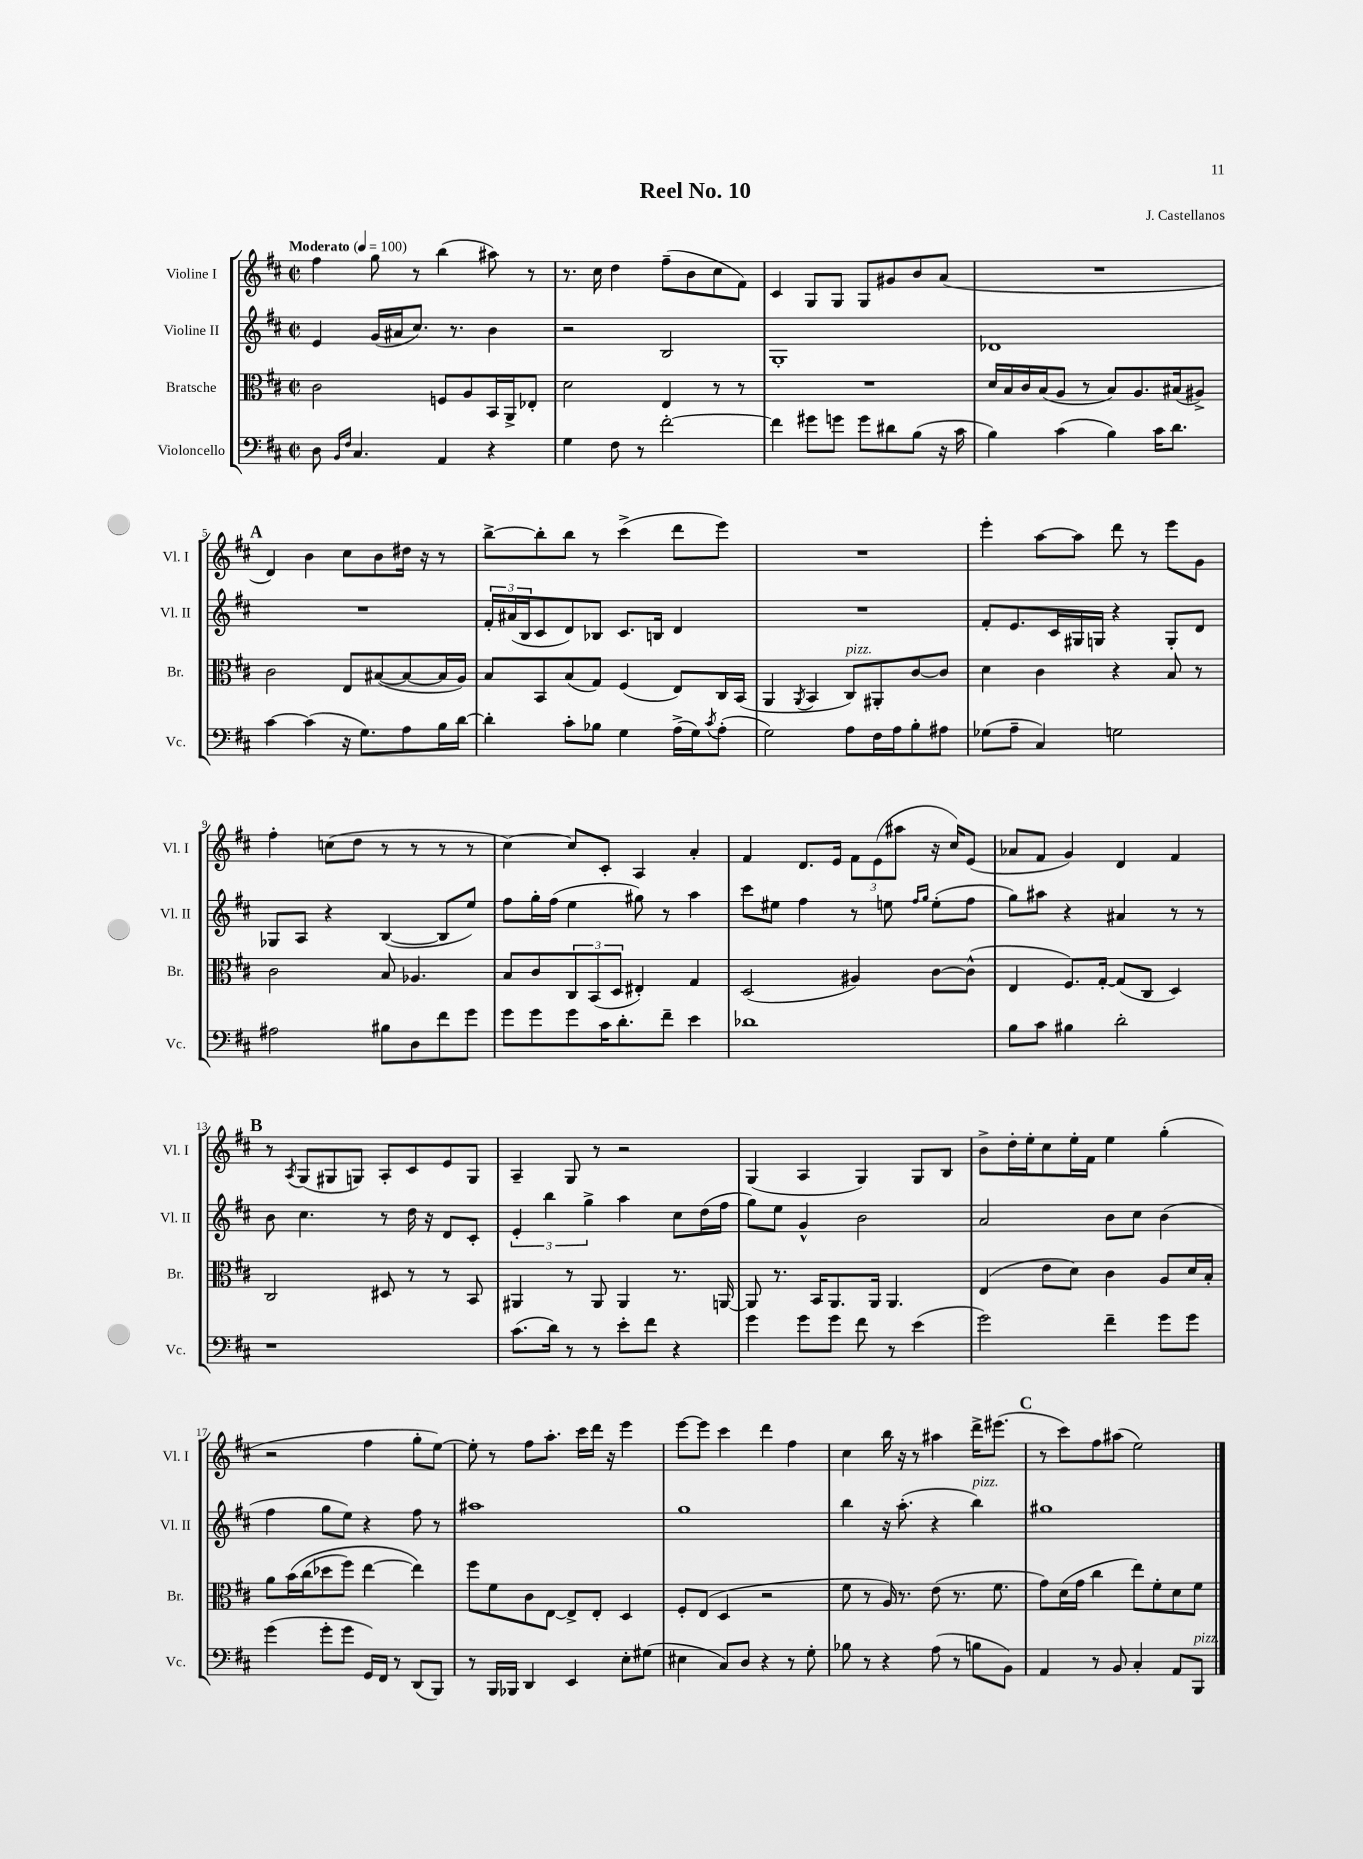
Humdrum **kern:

**kern	**kern	**kern	**kern
*staff4	*staff3	*staff2	*staff1
*clefF4	*clefC3	*clefG2	*clefG2
*k[f#c#]	*k[f#c#]	*k[f#c#]	*k[f#c#]
*M2/2	*M2/2	*M2/2	*M2/2
*met(c|)	*met(c|)	*met(c|)	*met(c|)
*MM100	*MM100	*MM100	*MM100
8D	2c#	4e	4ff#
16qqBB	.	.	.
16qqF#	.	.	.
4.C#	.	.	.
.	.	(16g	8gg
.	.	16a#	.
.	.	8.cc#)	8r
4AA	8F	.	(4bb
.	.	8.r	.
.	8A	.	.
4r	16BB	4b	8aa#)
.	16AA^	.	.
.	8E-'	.	8r
=	=	=	=
4G	2d	2r	8.r
.	.	.	16cc#
8F#	.	.	4dd
8r	.	.	.
[2f#'	4E	2B	(8ff#~
.	.	.	8b
.	8r	.	8cc#
.	8r	.	8f#)
=	=	=	=
4f#]	1r	1G'	4c#
8g#	.	.	8G
8g	.	.	8G
8g	.	.	8G
8d#	.	.	8g#
(8B	.	.	8b
16r	.	.	(8a
16c#	.	.	.
=	=	=	=
4B)	16d	1d-	1r
.	16B	.	.
.	16c#	.	.
.	(16B	.	.
(4c#	8A	.	.
.	8r	.	.
4B)	8B)	.	.
.	8.A	.	.
16c#	.	.	.
8.d	(16B#	.	.
.	8A#^)	.	.
=	=	=	=
[4c#	2c#	1r	4d)
(4c#]	.	.	4b
16r	8E	.	8cc#
8.G)	.	.	.
.	([8B#	.	8b
8A	8B#_	.	16dd#
.	.	.	16r
16B	16B#]	.	8r
[16d	16A)	.	.
=	=	=	=
4d']	8B	24f#'	[8bb^
.	.	(24a#	.
.	.	24B	.
.	8BB	8c#	8bb']
8c#'	(8B	8d)	8bb
8B-	8G)	8B-	8r
4G	(4F#	8.c#	(4ccc#^
.	.	16B	.
(16A^	8E)	4d	8ddd
16G)	.	.	.
8qc#	.	.	.
(8A'	16C#	.	8eee)
.	(16BB	.	.
=	=	=	=
2G)	4AA	1r	1r
.	8qAA	.	.
.	4BB	.	.
8A	8C#)	.	.
16F#	8AA#'	.	.
16A	.	.	.
8B'	[8c#	.	.
8A#	8c#]	.	.
=	=	=	=
(8G-	4d	8f#'	4eee'
8A~	.	8.e	.
4C#)	4c#	.	[8aa
.	.	16c#	.
.	.	16G#	8aa]
.	.	16G	.
2G	4r	4r	8ddd
.	.	.	8r
.	8B	8G'	8eee
.	8r	8d	8g
=	=	=	=
2A#	2c#	8G-	4ff#'
.	.	8A	.
.	.	4r	(8cc
.	.	.	8dd
8B#	8B	([4B	8r
8D	4.A-	.	8r
8f#	.	8B]	8r
8g	.	8ee)	8r
=	=	=	=
8g	8B	8ff#	[4cc#)
8g	8c#	16gg'	.
.	.	(16ff#	.
8g	12C#	4ee	8cc#]
.	(12BB	.	.
16c#	.	.	8c#'
.	12D	.	.
8.d'	.	.	.
.	4E#')	8gg#)	4A
8f#~	.	8r	.
4e	4G	4aa	4a'
=	=	=	=
1d-	(2D	8ccc#	4f#
.	.	8ee#	.
.	.	4ff#	8.d
.	.	.	16e
.	4A#)	8r	12f#
.	.	.	(12e
.	.	8ee	.
.	.	.	12aa#
.	.	16qqff#	.
.	.	16qqgg	.
.	[8c#	(8ee'	16r
.	.	.	16cc#)
.	(8c#^^]	8ff#	(8e
=	=	=	=
8B	4E	8gg)	8a-
8c#	.	8aa#	8f#
4B#	8.F#)	4r	4g)
.	[16G'	.	.
2d'	(8G]	4a#	4d
.	8C#	.	.
.	4D)	8r	4f#
.	.	8r	.
=	=	=	=
1r	2C#	8b	8r
.	.	.	8qA
.	.	4.cc#	(8G
.	.	.	8G#
.	.	.	8G)
.	8D#	8r	8A'
.	8r	16dd	8c#
.	.	16r	.
.	8r	8d	8e
.	8BB	8c#'	8G
=	=	=	=
(8.c#	4AA#	6e'	4A~
.	.	6bb	.
16d)	.	.	.
8r	8r	.	8G
.	.	6gg^	.
8r	8AA#	.	8r
8e'	4AA#	4aa	2r
8f#	.	.	.
4r	8.r	8cc#	.
.	.	(16dd	.
.	[16AA	16ff#	.
=	=	=	=
4g	8AA]	8gg)	(4G
.	8.r	8ee	.
8g	.	4g^^	4A
.	16BB	.	.
8g	8.AA	.	.
8f#	.	2b	4G)
.	16AA	.	.
8r	4.AA	.	.
(4e	.	.	8G
.	.	.	8B
=	=	=	=
2g)	(4E	2a	8b^
.	.	.	16dd'
.	.	.	16ee'
.	8e	.	8cc#
.	8d)	.	16ee'
.	.	.	16f#
4f#~	4c#	8b	4ee
.	.	8cc#	.
8g	8A	(4b	(4gg'
8g	16d	.	.
.	16B'	.	.
=	=	=	=
(4g	8a	4ff#	2r
.	&(16b	.	.
.	(16cc#	.	.
8g'	8dd-	8gg	.
8g	8ff#)	8ee)	.
16GG)	[4ee	4r	4ff#
16FF#	.	.	.
8r	.	.	.
(8DD	4ee]&)	8ff#	8gg'
8BBB)	.	8r	[8ee)
=	=	=	=
8r	8ff#	1aa#	8ee']
16BBB	8f#	.	8r
16BBB-	.	.	.
4DD	8c#	.	8ff#
.	[8E	.	8.aa'
4EE	8E^]	.	.
.	.	.	16ccc#
.	8E'	.	16ddd
.	.	.	16r
8E'	4D	.	4eee
(8G#	.	.	.
=	=	=	=
4E#	8F#'	1gg	[8eee
.	(8E	.	8eee]
8C#)	4D	.	4ccc#
8D	.	.	.
4r	2r	.	4ddd
8r	.	.	4ff#
8G'	.	.	.
=	=	=	=
8B-	8f#	4bb	4cc#
8r	8r	.	.
4r	16A)	16r	16bb
.	8.r	(8.aa'	16r
.	.	.	8r
(8A	(8e	4r	4aa#
8r	8.r	.	.
8B	.	4bb)	16ddd^
.	8.f#	.	(8.eee#
8BB)	.	.	.
=	=	=	=
4AA	8g)	1gg#	8r
.	(16d	.	8ccc#)
.	16g	.	.
8r	4cc#	.	8ff#
8BB	.	.	(8aa#
4C#'	8ee)	.	2ee)
.	8f#'	.	.
8AA	8d	.	.
8BBB	8f#	.	.
==	==	==	==
*-	*-	*-	*-
